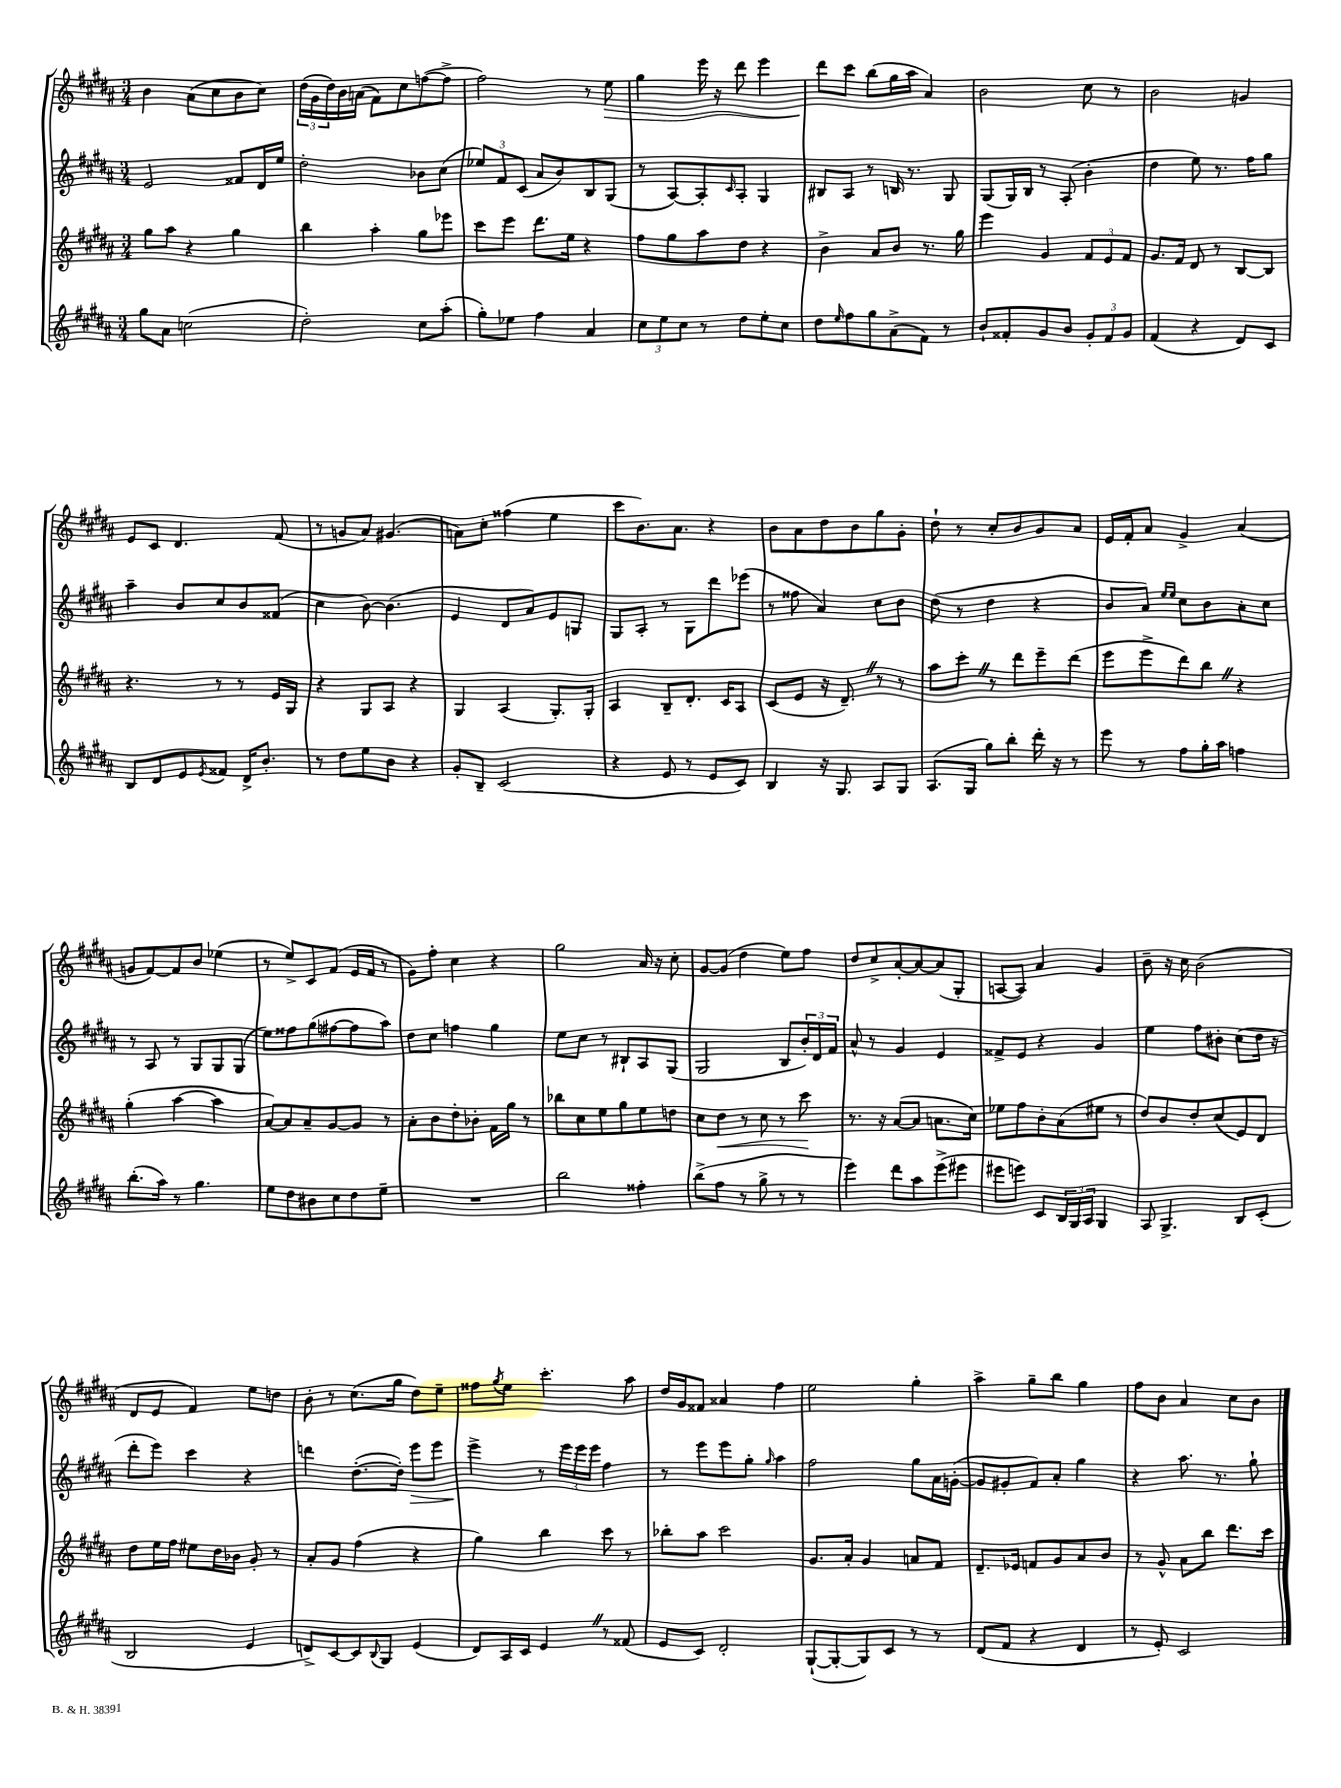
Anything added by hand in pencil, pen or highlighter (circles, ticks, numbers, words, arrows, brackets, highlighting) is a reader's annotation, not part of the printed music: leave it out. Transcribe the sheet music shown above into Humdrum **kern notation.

**kern	**kern	**dynam	**kern	**dynam	**kern	**dynam
*part4	*part3	*part3	*part2	*part2	*part1	*part1
*staff4	*staff3	*staff3	*staff2	*staff2	*staff1	*staff1
*clefG2	*clefG2	*	*clefG2	*	*clefG2	*
*k[f#c#g#d#a#]	*k[f#c#g#d#a#]	*	*k[f#c#g#d#a#]	*	*k[f#c#g#d#a#]	*
*M3/4	*M3/4	*	*M3/4	*	*M3/4	*
=6	=6	=6	=6	=6	=6	=6
8gg#\L	8gg#\L	.	2e/	.	4b\	.
8a#\J	8aa#\J	.	.	.	.	.
(2ccn\	4r	.	.	.	(8a#\L	.
.	.	.	.	.	8cc#\	.
.	4gg#\	.	8f##X/L	.	8b\	.
.	.	.	16d#/L	.	8cc#\J)	.
.	.	.	16ee/JJ	.	.	.
=7	=7	=7	=7	=7	=7	=7
2dd#'\)	4bb\	.	2dd#'\	.	(24dd#\LL	.
.	.	.	.	.	24g#\	.
.	.	.	.	.	24dd#\)	.
.	.	.	.	.	16b\	.
.	.	.	.	.	(16an\JJ	.
.	4aa#'\	.	.	.	8f#\L)	.
.	.	.	.	.	8cc#\	.
8cc#\L	8gg#\L	.	8b-X\L	.	([8ffn\	.
(8aa#'\J	8eee-X\J	.	(8cc#\J	.	8ff^\J]	.
=8	=8	=8	=8	=8	=8	=8
8gg#'\L)	8ccc#\L	.	12ee-X/L)	.	2ff#\)	.
.	.	.	12f#/	.	.	.
8ee-X\J	8eee\J	.	.	.	.	.
.	.	.	(12c#/J	.	.	.
4ff#\	8.ddd#\L	.	8a#/L	.	.	.
.	.	.	8b/)	.	.	.
.	16ee\Jk	.	.	.	.	.
4a#/	4r	.	8B/	.	8r	.
!	!	!	!	!	!	!LO:HP:b
.	.	.	(8G#/J	.	8ee\	>
=9	=9	=9	=9	=9	=9	=9
12cc#\L	8ff#\L	.	8r	.	4gg#\	.
12ee\	.	.	.	.	.	.
.	8gg#\	.	[8A#/L)	.	.	.
12cc#\J	.	.	.	.	.	.
8r	8aa#\	.	8A#'/]	.	16eee\	.
.	.	.	.	.	16r	.
.	.	.	16qqc#/	.	.	.
8dd#\L	8dd#\J	.	8A#'/J	.	8ddd#\	.
8ee'\	4r	.	4G#/	.	4eee\	.
8cc#\J	.	.	.	.	.	.
=10	=10	=10	=10	=10	=10	=10
8dd#\L	4b^\	.	8B#X/L	.	8ddd#\L	.
16qqee/	.	.	.	.	.	.
8ff#\	.	.	8A#/J	.	8ccc#\J	]
8gg#\	8a#/L	.	8r	.	(8bb\L	.
(8a#^\	8b/J	.	16Bn/	.	16gg#\L	.
.	.	.	8.r	.	16aa#\JJ	.
8f#\J)	8.r	.	.	.	4a#/)	.
8r	.	.	8G#/	.	.	.
.	16gg#\	.	.	.	.	.
=11	=11	=11	=11	=11	=11	=11
8b`/L	4eee\	.	(8G#/L	.	2b\	.
8f##X'/	.	.	16G#/L)	.	.	.
.	.	.	16B/JJ	.	.	.
8g#/	4g#/	.	8r	.	.	.
8b/J	.	.	(8A#'/	.	.	.
12g#'/L	12f#/L	.	4b'\	.	8cc#\	.
12f##/	12e/	.	.	.	.	.
.	.	.	.	.	8r	.
12g#/J	12f#/J	.	.	.	.	.
=12	=12	=12	=12	=12	=12	=12
(4f#/	8.g#/L	.	4dd#\	.	2b\	.
.	16f#/Jk	.	.	.	.	.
4r	8d#/	.	8ee\)	.	.	.
.	8r	.	8.r	.	.	.
8d#/L)	[8B/L	.	.	.	4gn/	.
.	.	.	16ff#\KL	.	.	.
8c#/J	8B/J]	.	8gg#\J	.	.	.
!!LO:LB:g=z
=13	=13	=13	=13	=13	=13	=13
8B/L	4.r	.	4aa#~\	.	8e/L	.
8d#/	.	.	.	.	8c#/J	.
8e/	.	.	8b/L	.	4.d#/	.
8qe/	.	.	.	.	.	.
8f##X/J	8r	.	8cc#/	.	.	.
16d#^/KL	8r	.	8b/	.	.	.
8.b'/J	.	.	.	.	.	.
.	16e/LL	.	(8f##X/J	.	(8f#/	.
.	16G#/JJ	.	.	.	.	.
=14	=14	=14	=14	=14	=14	=14
8r	4r	.	4cc#\	.	8r	.
8dd#\L	.	.	.	.	8gn/L	.
8ee\	8G#/L	.	[8b\)	.	8a#/J)	.
8b\J	8A#/J	.	(4.b\]	.	(4.g#X/	.
4r	4r	.	.	.	.	.
=15	=15	=15	=15	=15	=15	=15
8g#'/L	4G#/	.	4e/	.	8an\L)	.
8B~/J	.	.	.	.	8cc#'\J	.
(2c#/	(4A#/	.	8d#/L	.	(4ff##X\	.
.	.	.	8a#/)	.	.	.
.	8.G#'/L)	.	8e/	.	4ee\	.
.	.	.	8Gn/J	.	.	.
.	16G#'/Jk	.	.	.	.	.
=16	=16	=16	=16	=16	=16	=16
4r	4A#/	.	8G#/L	.	8ccc#\L	.
.	.	.	8A#'/J	.	8.b\)	.
8e/	8B~/L	.	8r	.	.	.
.	.	.	.	.	8.a#\J	.
8r	8.d#'/J	.	8G#\L	.	.	.
8e/L	.	.	8ddd#\	.	4r	.
.	16c#/KL	.	.	.	.	.
8c#/J)	8A#/J	.	(8eee-X\J	.	.	.
=17	=17	=17	=17	=17	=17	=17
4B/	(8c#/L	.	8r	.	8b\L	.
.	8e/J	.	8ff##X\	.	8a#\	.
16r	16r	.	4a#/)	.	8dd#\	.
8.G#/	8.d#~Z/)	.	.	.	.	.
.	.	.	.	.	8b\	.
8A#/L	8r	.	8cc#\L	.	8gg#\	.
8G#/J	8r	.	8b\J	.	8g#'\J	.
=18	=18	=18	=18	=18	=18	=18
(8.A#/L	8aa#\L	.	(8dd#\	.	8dd#`\	.
.	8ccc#'Z\J	.	8r	.	8r	.
16G#/Jk	.	.	.	.	.	.
8gg#\L)	8r	.	4dd#\	.	8cc#'/L	.
8bb'\J	8ddd#\L	.	.	.	8b/	.
16ddd#'\	8eee~\	.	4r	.	8g#/	.
16r	.	.	.	.	.	.
8r	(8ddd#\J	.	.	.	8a#/J	.
=19	=19	=19	=19	=19	=19	=19
8eee\	8eee\L	.	8b/L	.	16e/LL	.
.	.	.	.	.	16f#'/J	.
8r	8eee^\	.	8a#/J)	.	8a#/J	.
.	.	.	16qqee/LL	.	.	.
.	.	.	16qqee/JJ	.	.	.
8ff#\L	8ddd#\)	.	8cc#\L	.	4g#^/	.
16gg#'\L	8bbZ\J	.	8b\	.	.	.
16aa#\JJ	.	.	.	.	.	.
4ffn\	4r	.	8a#'\	.	(4a#/	.
.	.	.	8cc#\J	.	.	.
!!LO:LB:g=z
=20	=20	=20	=20	=20	=20	=20
(8.bb'\L	(4gg#'\	.	8r	.	8gn/L	.
.	.	.	8A#/	.	[8f#/)	.
16aa#\Jk)	.	.	.	.	.	.
8r	[4aa#\	.	8r	.	8f#/]	.
4.gg#\	.	.	8G#/L	.	8b/J	.
.	4aa#\]	.	8G#/	.	(4ee-X\	.
.	.	.	(8G#/J	.	.	.
=21	=21	=21	=21	=21	=21	=21
8ee\L	[8a#/L)	.	8ee\L)	.	8r	.
8dd#\	8a#/]	.	8ff##X\	.	8ee^/L)	.
8b#X\	8a#~/	.	(8gg#\	.	8c#/	.
8cc#\	[8g#/	.	[8ff#X\	.	(8f#/J	.
8dd#\	8g#/J]	.	8ff#\]	.	16e/LL	.
.	.	.	.	.	16f#/JJ	.
8ee~\J	8r	.	8aa#\J)	.	8r	.
=22	=22	=22	=22	=22	=22	=22
2.r	8a#'\L	.	8dd#\L	.	8g#\L)	.
.	8b\	.	8cc#\J	.	8ff#'\J	.
.	8dd#'\	.	4ffn\	.	4cc#\	.
.	8b-X'\J	.	.	.	.	.
.	16f#\LL	.	4gg#\	.	4r	.
.	16gg#\JJ	.	.	.	.	.
.	8r	.	.	.	.	.
=23	=23	=23	=23	=23	=23	=23
2bb\	8bb-X\L	.	8ee\L	.	2gg#\	.
.	8cc#\	.	8cc#\J	.	.	.
.	8ee\	.	8r	.	.	.
.	8gg#\	.	8B#X`/L	.	.	.
4ff##X'\	8ee\	.	8A#/	.	16a#/	.
.	.	.	.	.	16r	.
.	8ddn\J	.	(8G#/J	.	8cc#'\	.
=24	=24	=24	=24	=24	=24	=24
(8bb^\L	8cc#\L	.	2G#/	.	[8g#/L	.
!	!	!LO:HP:b	!	!	!	!
8ff#\J	8dd#\J	<	.	.	(8g#/J]	.
8r	8r	.	.	.	4dd#\	.
8gg#^\	8cc#\	.	.	.	.	.
8r	8r	.	8B/L	.	8ee\L)	.
8r	8ccc#\	.	24b'/L)	.	8ff#\J	.
.	.	.	24d#/	.	.	.
.	.	.	24f#/JJ	.	.	.
.	.	[	.	.	.	.
=25	=25	=25	=25	=25	=25	=25
4eee\)	8.r	.	8a#^^/	.	8dd#/L	.
.	.	.	8r	.	8cc#^/	.
.	16r	.	.	.	.	.
8ddd#\L	([8a#/L	.	4g#/	.	[8a#'/	.
8aa#\	8a#/J]	.	.	.	8a#/_	.
(8eee^\	8.an\L	.	4e/	.	(8a#/]	.
8eee#X\J	.	.	.	.	8G#'/J	.
.	16cc#\Jk)	.	.	.	.	.
=26	=26	=26	=26	=26	=26	=26
8eee#X\L	8ee-X\L	.	8f##X^/L	.	[8An/L	.
8eeen\J)	8ff#\	.	8e/J	.	8A/J])	.
8c#/L	8b'\	.	4r	.	4a#/	.
24B/L	(8a#\	.	.	.	.	.
24G#/	.	.	.	.	.	.
24A#/JJ	.	.	.	.	.	.
4G#/	8ee#X\J	.	4g#/	.	4g#/	.
.	8r	.	.	.	.	.
=27	=27	=27	=27	=27	=27	=27
8A#/	8dd#/L)	.	4ee\	.	8b~\	.
4.G#^/	8b/	.	.	.	16r	.
.	.	.	.	.	16cc#\	.
.	8dd#'/	.	8ff#\L	.	(2b\	.
.	(8cc#/	.	8b#X'\J	.	.	.
8B/L	8e/)	.	(8cc#\L	.	.	.
(8c#'/J	8d#/J	.	16dd#\Jk	.	.	.
.	.	.	16r	.	.	.
!!LO:LB:g=z
=28	=28	=28	=28	=28	=28	=28
2B/	8dd#\L	.	8ddd#'\L	.	8d#/L	.
.	16ee\L	.	8eee\J)	.	8e/J	.
.	16ff#\JJ	.	.	.	.	.
.	8ee#X\L	.	4ccc#\	.	4f#/)	.
.	16dd#\L	.	.	.	.	.
.	16b-X\JJ	.	.	.	.	.
4e/	8g#'/	.	4r	.	8ee\L	.
.	8r	.	.	.	8ddn\J	.
=29	=29	=29	=29	=29	=29	=29
8dn^/L)	8a#'/L	.	4dddn\	.	8b'\	.
[8c#/	8g#/J	.	.	.	8r	.
8c#/]	(4ff#\	.	([8.dd#'\L	.	(8.cc#\L	.
8qqB/	.	.	.	.	.	.
8G#/J	.	.	.	.	.	.
.	.	.	16dd#'\Jk])	.	16gg#\Jk	.
!	!	!	!	!LO:HP:b	!	!
(4e/	4r	.	8eee\L	>	8dd#\L)	.
.	.	.	8eee\J	.	8ee~\J	.
=30	=30	=30	=30	=30	=30	=30
8d#/L)	4gg#\)	.	4eee^\	.	8ff##X\L	.
.	.	.	.	.	8qgg#/	.
16A#/L	.	.	.	.	8ee\J	.
16c#/JJ	.	.	.	.	.	.
4eZ/	4bb\	.	8r	]	4.ccc#'\	.
.	.	.	24eee\LL	.	.	.
.	.	.	24eee\	.	.	.
.	.	.	24eee\JJ	.	.	.
8r	8ccc#\	.	4ff#\	.	.	.
(8f##X/	8r	.	.	.	8aa#\	.
=31	=31	=31	=31	=31	=31	=31
8e/L	8bb-X'\L	.	8r	.	16dd#/LL	.
.	.	.	.	.	16g#/J	.
8c#/J)	8aa#\J	.	8eee\L	.	8f##X/J	.
2d#'/	2ccc#\	.	8eee\	.	4a##X/	.
.	.	.	8gg#'\J	.	.	.
.	.	.	16qqgg#/	.	.	.
.	.	.	4aa#\	.	4ff#\	.
=32	=32	=32	=32	=32	=32	=32
([8G#`/L	8.g#/L	.	2ff#\	.	2ee\	.
8G#'/_	.	.	.	.	.	.
.	16a#'/Jk	.	.	.	.	.
8G#/])	4g#/	.	.	.	.	.
8c#/J	.	.	.	.	.	.
8r	8an/L	.	8gg#\L	.	4gg#'\	.
8r	8f#/J	.	16a#\L	.	.	.
.	.	.	([16gn'\JJ	.	.	.
=33	=33	=33	=33	=33	=33	=33
(8d#/L	8.d#~/L	.	8g/L]	.	4aa#^\	.
8f#/J	.	.	8g#X'/	.	.	.
.	16e-X/Jk	.	.	.	.	.
4r	8fn/L	.	8f#/)	.	8gg#~\L	.
.	8g#/	.	8a#'/J	.	8bb\J	.
4d#/	8a#/	.	4gg#\	.	4gg#\	.
.	8b/J	.	.	.	.	.
=34	=34	=34	=34	=34	=34	=34
8r	8r	.	4r	.	8ff#\L	.
8e'/)	8g#^^/	.	.	.	8b\J	.
2c#/	8a#\L	.	8.aa#\	.	4a#/	.
.	8bb\J	.	.	.	.	.
.	.	.	8.r	.	.	.
.	8.ddd#\L	.	.	.	8cc#\L	.
.	.	.	8gg#`\	.	8b\J	.
.	16ccc#\Jk	.	.	.	.	.
==	==	==	==	==	==	==
*-	*-	*-	*-	*-	*-	*-
